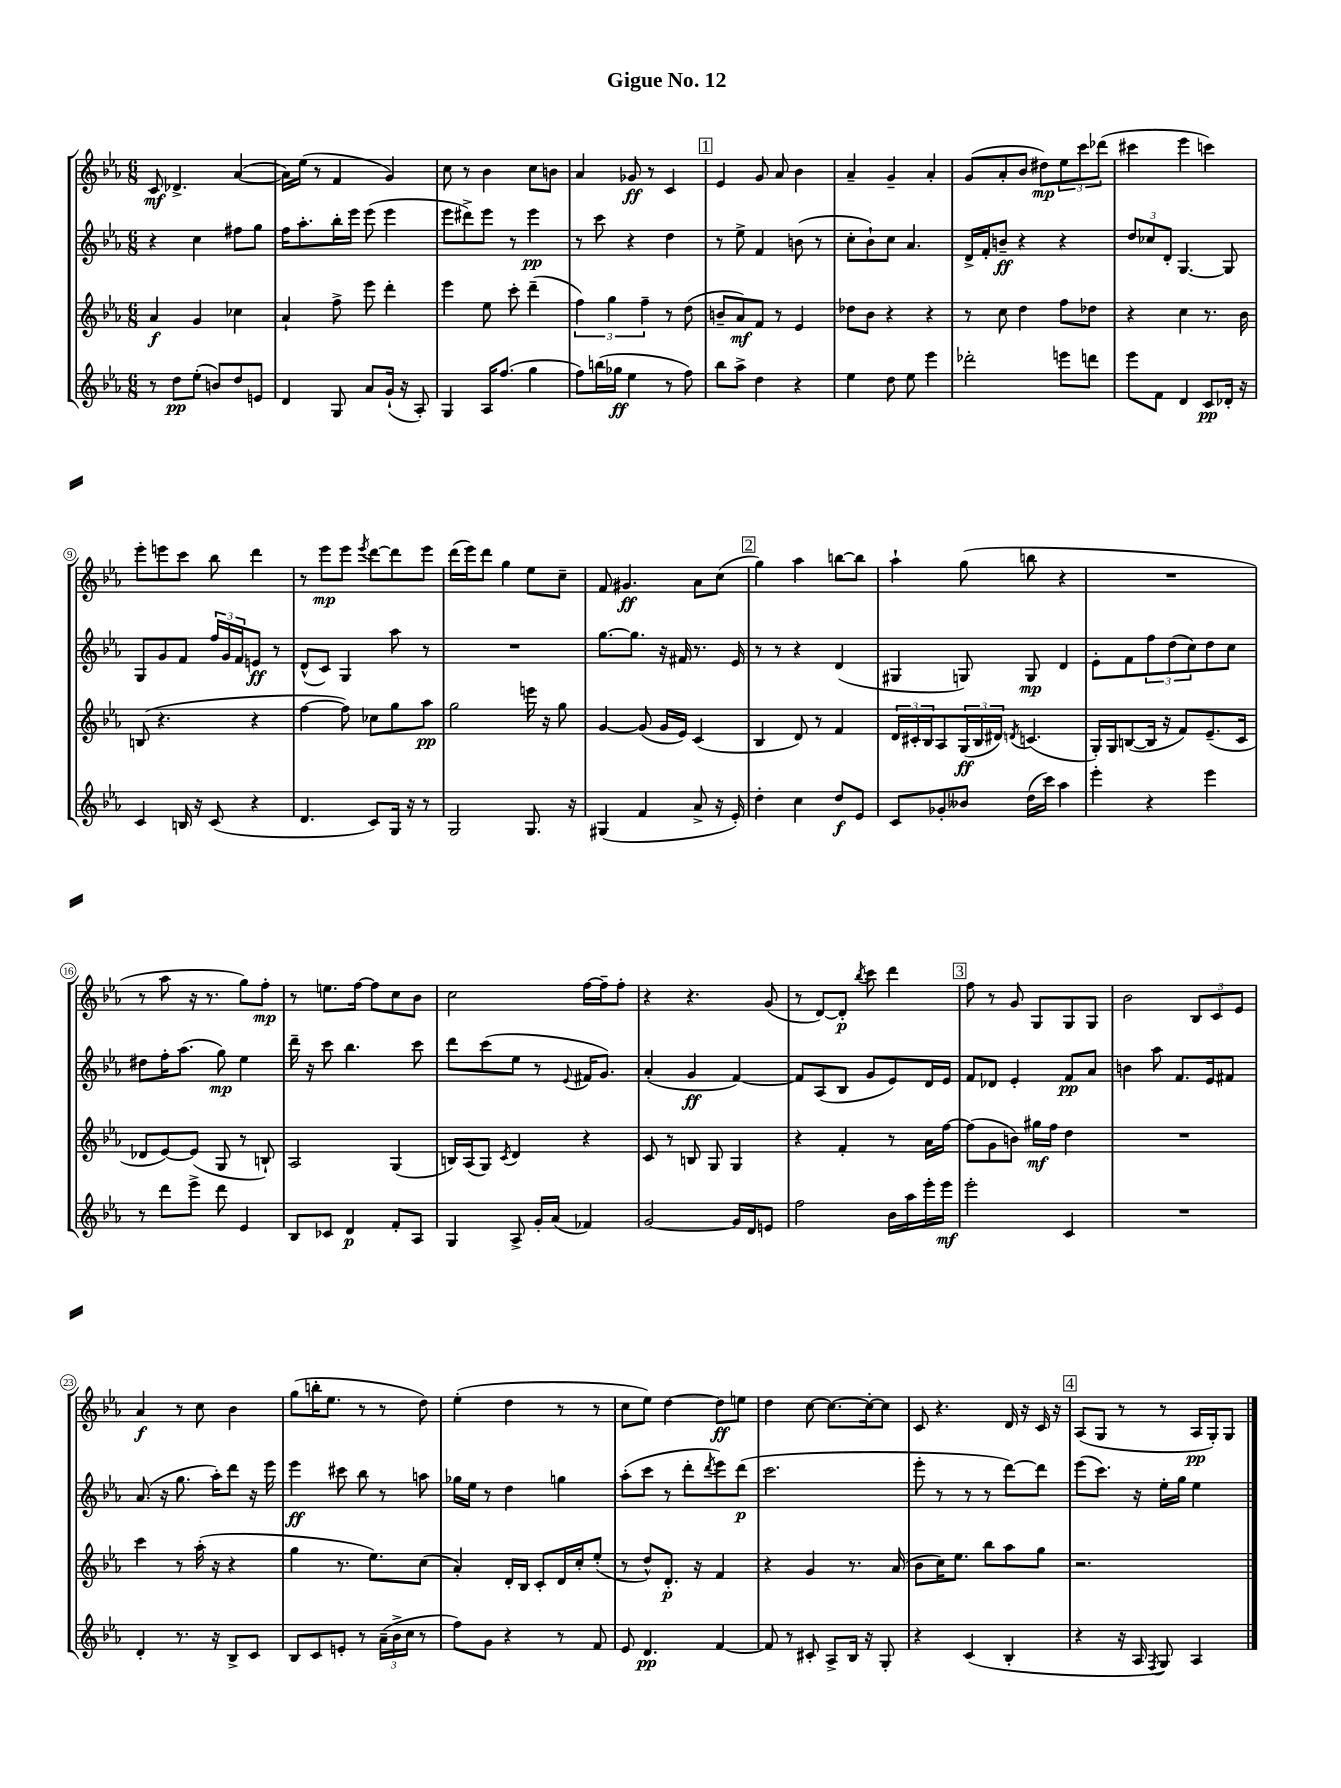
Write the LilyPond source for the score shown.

\header { title = "Gigue No. 12" }
<<
\new StaffGroup <<
\new Staff = "s0" {
    \clef treble \key ees \major \numericTimeSignature \time 6/8
    c'8\mf des'4.-> aes'4~( |
    aes'16) ees''16( r8 f'4 g'4) |
    c''8 r8 bes'4 c''8 b'8 |
    aes'4 ges'8\ff r8 c'4 |
    \mark \markup { \box "1" } ees'4 g'8 aes'8 bes'4 |
    aes'4-- g'4-- aes'4-. |
    g'8( aes'8-. bes'8 dis''8\mp) \tuplet 3/2 { ees''8 c'''8 des'''8( } |
    cis'''4 ees'''4 c'''4) |
    ees'''8-. e'''8 c'''8 bes''8 d'''4 |
    r8 ees'''8\mp ees'''8 \acciaccatura { ees'''8 } d'''8~ d'''8 ees'''8 |
    d'''16( ees'''16) d'''8 g''4 ees''8 c''8-- |
    f'8 gis'4.\ff aes'8 c''8( |
    \mark \markup { \box "2" } g''4) aes''4 b''8~ b''8 |
    aes''4-! g''8( b''8 r4 |
    R2. |
    r8 aes''8 r16 r8. g''8) f''8-.\mp |
    r8 e''8. f''16~ f''8 c''8 bes'8 |
    c''2 f''16~ f''16-- f''8-. |
    r4 r4. g'8( |
    r8 d'8~) d'8-.\p \acciaccatura { bes''8 } c'''8 d'''4 |
    \mark \markup { \box "3" } f''8 r8 g'8 g8 g8 g8 |
    bes'2 \tuplet 3/2 { bes8 c'8 ees'8 } |
    aes'4\f r8 c''8 bes'4 |
    g''8( b''16-. ees''8. r8 r8 d''8) |
    ees''4-.( d''4 r8 r8 |
    c''8 ees''8) d''4~ d''8\ff e''8 |
    d''4 c''8~ c''8.~ c''16~-. c''8 |
    c'8 r4. d'16 r16 c'16 r16 |
    \mark \markup { \box "4" } aes8( g8 r8 r8 aes16\pp g16-.) g8 \bar "|." |
}
\new Staff = "s1" {
    \clef treble \key ees \major \numericTimeSignature \time 6/8
    r4 c''4 fis''8 g''8 |
    f''16 aes''8.-. bes''16-. ees'''16 ees'''8( ees'''4 |
    ees'''8 dis'''8->) ees'''8 r8 ees'''4\pp |
    r8 c'''8 r4 d''4 |
    \mark \markup { \box "1" } r8 ees''8-> f'4 b'8( r8 |
    c''8-. bes'8-!) c''8 aes'4. |
    d'16-> f'16-. b'8--\ff r4 r4 |
    \tuplet 3/2 { d''8 ces''8 d'8-. } g4.~ g8 |
    g8 g'8 f'8 \tuplet 3/2 { f''16 g'16 f'16 } e'8\ff r8 |
    d'8-^( c'8) g4 aes''8 r8 |
    R2. |
    g''8.~ g''8. r16 fis'16 r8. ees'16 |
    \mark \markup { \box "2" } r8 r8 r4 d'4( |
    gis4 g8) g8\mp d'4 |
    ees'8-. f'8 \tuplet 3/2 { f''8 d''8( c''8) } d''8 c''8 |
    dis''8 f''16-. aes''8.( g''8\mp) ees''4 |
    d'''16-- r16 c'''8 bes''4. c'''8 |
    d'''8 c'''8( ees''8 r8 \appoggiatura { ees'8 } fis'16 g'8.) |
    aes'4-.( g'4\ff f'4~) |
    f'8 aes8( bes8 g'8 ees'8) d'16 ees'16 |
    \mark \markup { \box "3" } f'8 des'8 ees'4-. f'8\pp aes'8 |
    b'4 aes''8 f'8. ees'16 fis'8 |
    aes'8.( r16 g''8. aes''16-.) d'''8 r16 ees'''16 |
    ees'''4\ff cis'''8 bes''8 r8 a''8 |
    ges''16 ees''16 r8 d''4 g''4 |
    aes''8-.( c'''8 r8 d'''8-. \acciaccatura { d'''8 } ees'''8) d'''8\p( |
    c'''2. |
    ees'''8-. r8 r8 r8 d'''8~) d'''8 |
    \mark \markup { \box "4" } ees'''8( c'''8.) r16 ees''16-. g''16 ees''4 \bar "|." |
}
\new Staff = "s2" {
    \clef treble \key ees \major \numericTimeSignature \time 6/8
    aes'4\f g'4 ces''4 |
    aes'4-! f''8-> ees'''8 d'''4-. |
    ees'''4 ees''8 c'''8-. d'''4--( |
    \tuplet 3/2 { f''4) g''4 f''4-- } r8 d''8( |
    \mark \markup { \box "1" } b'8-- aes'8\mf) f'8 r8 ees'4 |
    des''8 bes'8 r4 r4 |
    r8 c''8 d''4 f''8 des''8 |
    r4 c''4 r8. bes'16 |
    b8( r4. r4 |
    f''4~ f''8) ces''8 g''8 aes''8\pp |
    g''2 e'''16 r16 g''8 |
    g'4~ g'8( g'16 ees'16) c'4( |
    \mark \markup { \box "2" } bes4 d'8) r8 f'4 |
    \tuplet 3/2 { d'16 cis'16-. bes16 } aes8 \tuplet 3/2 { g16\ff( bes16 dis'16) } \acciaccatura { d'8 } c'4.( |
    g16-.) g16 b8~( b16 r16 f'8) ees'8.--( c'16 |
    des'8 ees'8~) ees'8( g8 r8 b8-!) |
    aes2 g4( |
    b16) aes16( g8) \acciaccatura { c'8 } d'4 r4 |
    c'8 r8 b8 g8 g4 |
    r4 f'4-. r8 aes'16 f''16~ |
    \mark \markup { \box "3" } f''8( g'8 b'8) gis''16\mf f''16 d''4 |
    R2. |
    c'''4 r8 aes''16-.( r16 r4 |
    g''4 r8. ees''8.) c''8( |
    aes'4-.) d'16-. bes16 c'8-. d'16 c''16-. ees''8-.( |
    r8 d''8-^) d'8.-.\p r16 f'4 |
    r4 g'4 r8. aes'16( |
    bes'8 c''16) ees''8. bes''8 aes''8 g''8 |
    \mark \markup { \box "4" } r2. \bar "|." |
}
\new Staff = "s3" {
    \clef treble \key ees \major \numericTimeSignature \time 6/8
    r8 d''8\pp ees''8-.( b'8) d''8 e'8 |
    d'4 g8 aes'8 g'16-!( r16 aes8-.) |
    g4 aes16 f''8.( g''4 |
    f''8) b''16( ges''16\ff ees''4 r8 f''8) |
    \mark \markup { \box "1" } bes''8 aes''8-> d''4 r4 |
    ees''4 d''8 ees''8 ees'''4 |
    des'''2-. e'''8 d'''8 |
    ees'''8 f'8 d'4 c'8\pp des'16-. r16 |
    c'4 b16 r16 c'8( r4 |
    d'4. c'8) g16 r16 r8 |
    g2 g8. r16 |
    gis4( f'4 aes'8-> r16 ees'16-.) |
    \mark \markup { \box "2" } d''4-. c''4 d''8\f ees'8 |
    c'8 ges'8-. beses'8 d''16( c'''16) aes''4 |
    ees'''4-. r4 ees'''4 |
    r8 d'''8 ees'''8-> d'''8 ees'4 |
    bes8 ces'8 d'4\p f'8-. aes8 |
    g4 aes8-> g'16-. aes'16( fes'4) |
    g'2~ g'16 d'16 e'8 |
    f''2 bes'16 aes''16 ees'''16-. ees'''16\mf |
    \mark \markup { \box "3" } ees'''2-. c'4 |
    R2. |
    d'4-. r8. r16 bes8-> c'8 |
    bes8 c'8 e'8-. r8 \tuplet 3/2 { aes'16--( bes'16-> c''16 } r8 |
    f''8) g'8 r4 r8 f'8 |
    ees'8 d'4.\pp f'4~ |
    f'8 r8 cis'8-. aes8-> bes16 r16 g8-. |
    r4 c'4( bes4-. |
    \mark \markup { \box "4" } r4 r16 aes16 \acciaccatura { f8 } g8) aes4 \bar "|." |
}
>>
>>
\layout { \context { \Score \override BarNumber.stencil = #(make-stencil-circler 0.1 0.3 ly:text-interface::print) } }
